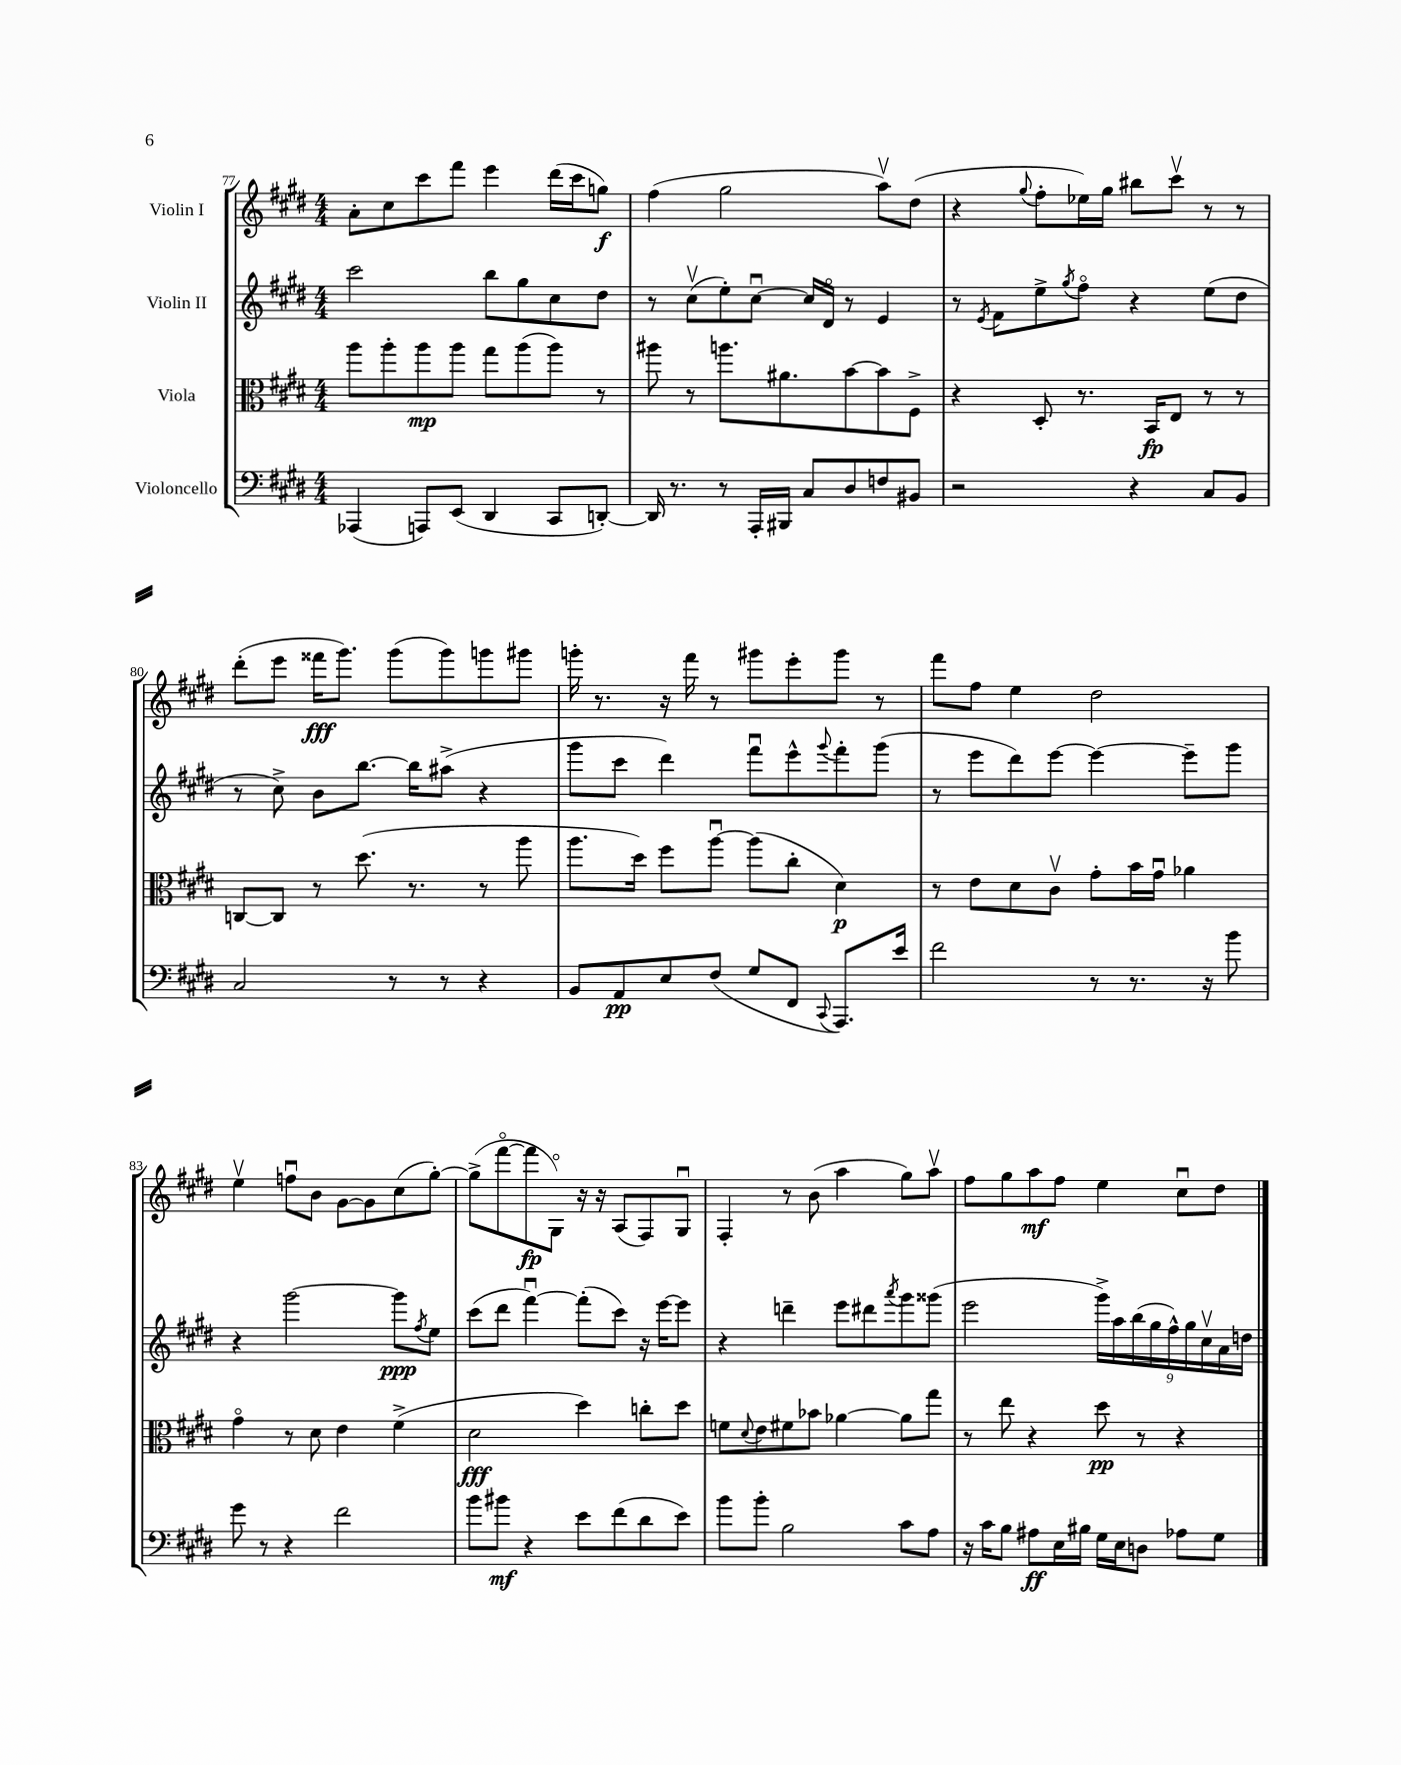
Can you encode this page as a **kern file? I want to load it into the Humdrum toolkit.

**kern	**dynam	**kern	**dynam	**kern	**dynam	**kern	**dynam
*part4	*part4	*part3	*part3	*part2	*part2	*part1	*part1
*staff4	*staff4	*staff3	*staff3	*staff2	*staff2	*staff1	*staff1
*I"Violoncello	*	*I"Viola	*	*I"Violin II	*	*I"Violin I	*
*clefF4	*	*clefC3	*	*clefG2	*	*clefG2	*
*k[f#c#g#d#]	*	*k[f#c#g#d#]	*	*k[f#c#g#d#]	*	*k[f#c#g#d#]	*
*M4/4	*	*M4/4	*	*M4/4	*	*M4/4	*
=77	=77	=77	=77	=77	=77	=77	=77
(4AAA-X/	.	8aa\L	.	2ccc#\	.	8a'\L	.
.	.	8aa'\	.	.	.	8cc#\	.
8AAAn/L)	.	8aa\	mp	.	.	8ccc#\	.
(8EE/J	.	8aa\J	.	.	.	8fff#\J	.
4DD#/	.	8gg#\L	.	8bb\L	.	4eee\	.
.	.	(8aa\	.	8gg#\	.	.	.
8CC#/L	.	8aa\J)	.	8cc#\	.	(16ddd#\LL	.
.	.	.	.	.	.	16ccc#\J	.
[8DDn'/J)	.	8r	.	8dd#\J	.	8ggn\J)	f
=78	=78	=78	=78	=78	=78	=78	=78
16DD/]	.	8aa#X\	.	8r	.	(4ff#\	.
8.r	.	.	.	.	.	.	.
.	.	8r	.	(8cc#v\L	.	.	.
8r	.	8.aan\L	.	8ee'\)	.	2gg#\	.
16AAA'/LL	.	.	.	[8cc#u\J	.	.	.
16BBB#X/JJ	.	8.a#X\	.	.	.	.	.
8C#/L	.	.	.	16cc#/LL]	.	.	.
.	.	.	.	16d#/JJ	.	.	.
8D#/	.	[8b\	.	8r	.	.	.
8Fn/	.	8b\]	.	4e/	.	8aav\L)	.
8BB#X/J	.	8F#^\J	.	.	.	(8dd#\J	.
=79	=79	=79	=79	=79	=79	=79	=79
2r	.	4r	.	8r	.	4r	.
.	.	.	.	8qe/	.	.	.
.	.	.	.	8f#\L	.	.	.
.	.	.	.	.	.	8qqgg#/	.
.	.	8D#'/	.	8ee^\	.	8ff#'\L	.
.	.	.	.	8qgg#/	.	.	.
.	.	8.r	.	8ff#\J	.	16ee-X\L)	.
.	.	.	.	.	.	16gg#\JJ	.
4r	.	.	.	4r	.	8bb#X\L	.
.	.	16BB/KL	fp	.	.	.	.
.	.	8E/J	.	.	.	8ccc#v\J	.
8C#/L	.	8r	.	(8ee\L	.	8r	.
8BB/J	.	8r	.	8dd#\J	.	8r	.
!!LO:LB:g=z
=80	=80	=80	=80	=80	=80	=80	=80
2C#/	.	[8Cn/L	.	8r	.	(8ddd#'\L	.
.	.	8C/J]	.	8cc#^\)	.	8eee\J	.
.	.	8r	.	8b\L	.	16fff##X\KL	fff
.	.	.	.	.	.	8.ggg#\J)	.
.	.	(8.dd#\	.	[8.bb\J	.	.	.
8r	.	.	.	.	.	(8ggg#\L	.
.	.	8.r	.	16bb\KL]	.	.	.
8r	.	.	.	(8aa#X^\J	.	8ggg#\)	.
4r	.	8r	.	4r	.	8gggn\	.
.	.	8aa\	.	.	.	8ggg#X\J	.
=81	=81	=81	=81	=81	=81	=81	=81
8BB/L	.	8.aa\L	.	8ggg#\L	.	16gggn'\	.
.	.	.	.	.	.	8.r	.
8AA/	pp	.	.	8ccc#\J	.	.	.
.	.	16dd#\Jk)	.	.	.	.	.
8E/	.	8ff#\L	.	4ddd#\)	.	16r	.
.	.	.	.	.	.	16fff#\	.
(8F#/J	.	[8aau\J	.	.	.	8r	.
8G#/L	.	(8aa\L]	.	8fff#u\L	.	8ggg#X\L	.
8FF#/J	.	8cc#'\J	.	8eee^^\	.	8eee'\	.
8qqCC#/	.	.	.	8qqggg#/	.	.	.
8.AAA/L)	.	4d#\)	p	8fff#'\	.	8ggg#\J	.
.	.	.	.	(8ggg#\J	.	8r	.
16e/Jk	.	.	.	.	.	.	.
=82	=82	=82	=82	=82	=82	=82	=82
2f#\	.	8r	.	8r	.	8fff#\L	.
.	.	8e\L	.	8eee\L	.	8ff#\J	.
.	.	8d#\	.	8ddd#\)	.	4ee\	.
.	.	8c#v\J	.	[8eee\J	.	.	.
8r	.	8g#'\L	.	4eee\_	.	2dd#\	.
8.r	.	16b\L	.	.	.	.	.
.	.	16g#u\JJ	.	.	.	.	.
.	.	4a-X\	.	8eee~\L]	.	.	.
16r	.	.	.	.	.	.	.
8b\	.	.	.	8ggg#\J	.	.	.
!!LO:LB:g=z
=83	=83	=83	=83	=83	=83	=83	=83
8g#\	.	4g#\	.	4r	.	4eev\	.
8r	.	.	.	.	.	.	.
4r	.	8r	.	[2ggg#\	.	8ffnu\L	.
.	.	8d#\	.	.	.	8b\J	.
2f#\	.	4e\	.	.	.	[8g#\L	.
.	.	.	.	.	.	8g#\]	.
.	.	(4f#^\	.	8ggg#\L]	ppp	(8cc#\	.
.	.	.	.	8qff#/	.	.	.
.	.	.	.	8ee\J	.	[8gg#'\J)	.
=84	=84	=84	=84	=84	=84	=84	=84
8b\L	.	2d#\	fff	(8ccc#\L	.	(8gg#^\L]	.
8b#X\J	mf	.	.	8ddd#\J	.	[8fff#\	.
4r	.	.	.	[4fff#u\)	.	8fff#\]	fp
.	.	.	.	.	.	8G#\J)	.
8e\L	.	4dd#\)	.	(8fff#'\L]	.	16r	.
.	.	.	.	.	.	16r	.
(8f#\	.	.	.	8ccc#\J)	.	(8A/L	.
8d#\	.	8ccn'\L	.	16r	.	8F#/)	.
.	.	.	.	[16eee\KL	.	.	.
8e\J)	.	8dd#\J	.	8eee\J]	.	8G#u/J	.
=85	=85	=85	=85	=85	=85	=85	=85
8b\L	.	8fn\L	.	4r	.	4F#'/	.
.	.	8qqd#/	.	.	.	.	.
8b'\J	.	8e\	.	.	.	.	.
2B\	.	8f#X\	.	4dddn~\	.	8r	.
.	.	8b-X\J	.	.	.	(8b\	.
.	.	[4a-X\	.	8eee\L	.	4aa\	.
.	.	.	.	8ddd#X\	.	.	.
.	.	.	.	8qaaa/	.	.	.
8c#\L	.	8a-\L]	.	8ggg#\	.	8gg#\L)	.
8A\J	.	8gg#\J	.	(8ggg##X\J	.	8aav\J	.
=86	=86	=86	=86	=86	=86	=86	=86
16r	.	8r	.	2eee\	.	8ff#\L	.
16c#\KL	.	.	.	.	.	.	.
8B\J	.	8ee\	.	.	.	8gg#\	.
8A#X\L	ff	4r	.	.	.	8aa\	mf
16E\L	.	.	.	.	.	8ff#\J	.
16B#X\JJ	.	.	.	.	.	.	.
16G#\LL	.	8dd#\	pp	18ggg#^\LL)	.	4ee\	.
.	.	.	.	18aa\	.	.	.
16E\J	.	.	.	.	.	.	.
.	.	.	.	(18bb\	.	.	.
8Dn\J	.	8r	.	.	.	.	.
.	.	.	.	18gg#\	.	.	.
.	.	.	.	18ff#^^\)	.	.	.
8A-X\L	.	4r	.	.	.	8cc#u\L	.
.	.	.	.	18gg#\	.	.	.
.	.	.	.	18cc#v\	.	.	.
8G#\J	.	.	.	.	.	8dd#\J	.
.	.	.	.	18a\	.	.	.
.	.	.	.	18ddn\JJ	.	.	.
==	==	==	==	==	==	==	==
*-	*-	*-	*-	*-	*-	*-	*-
